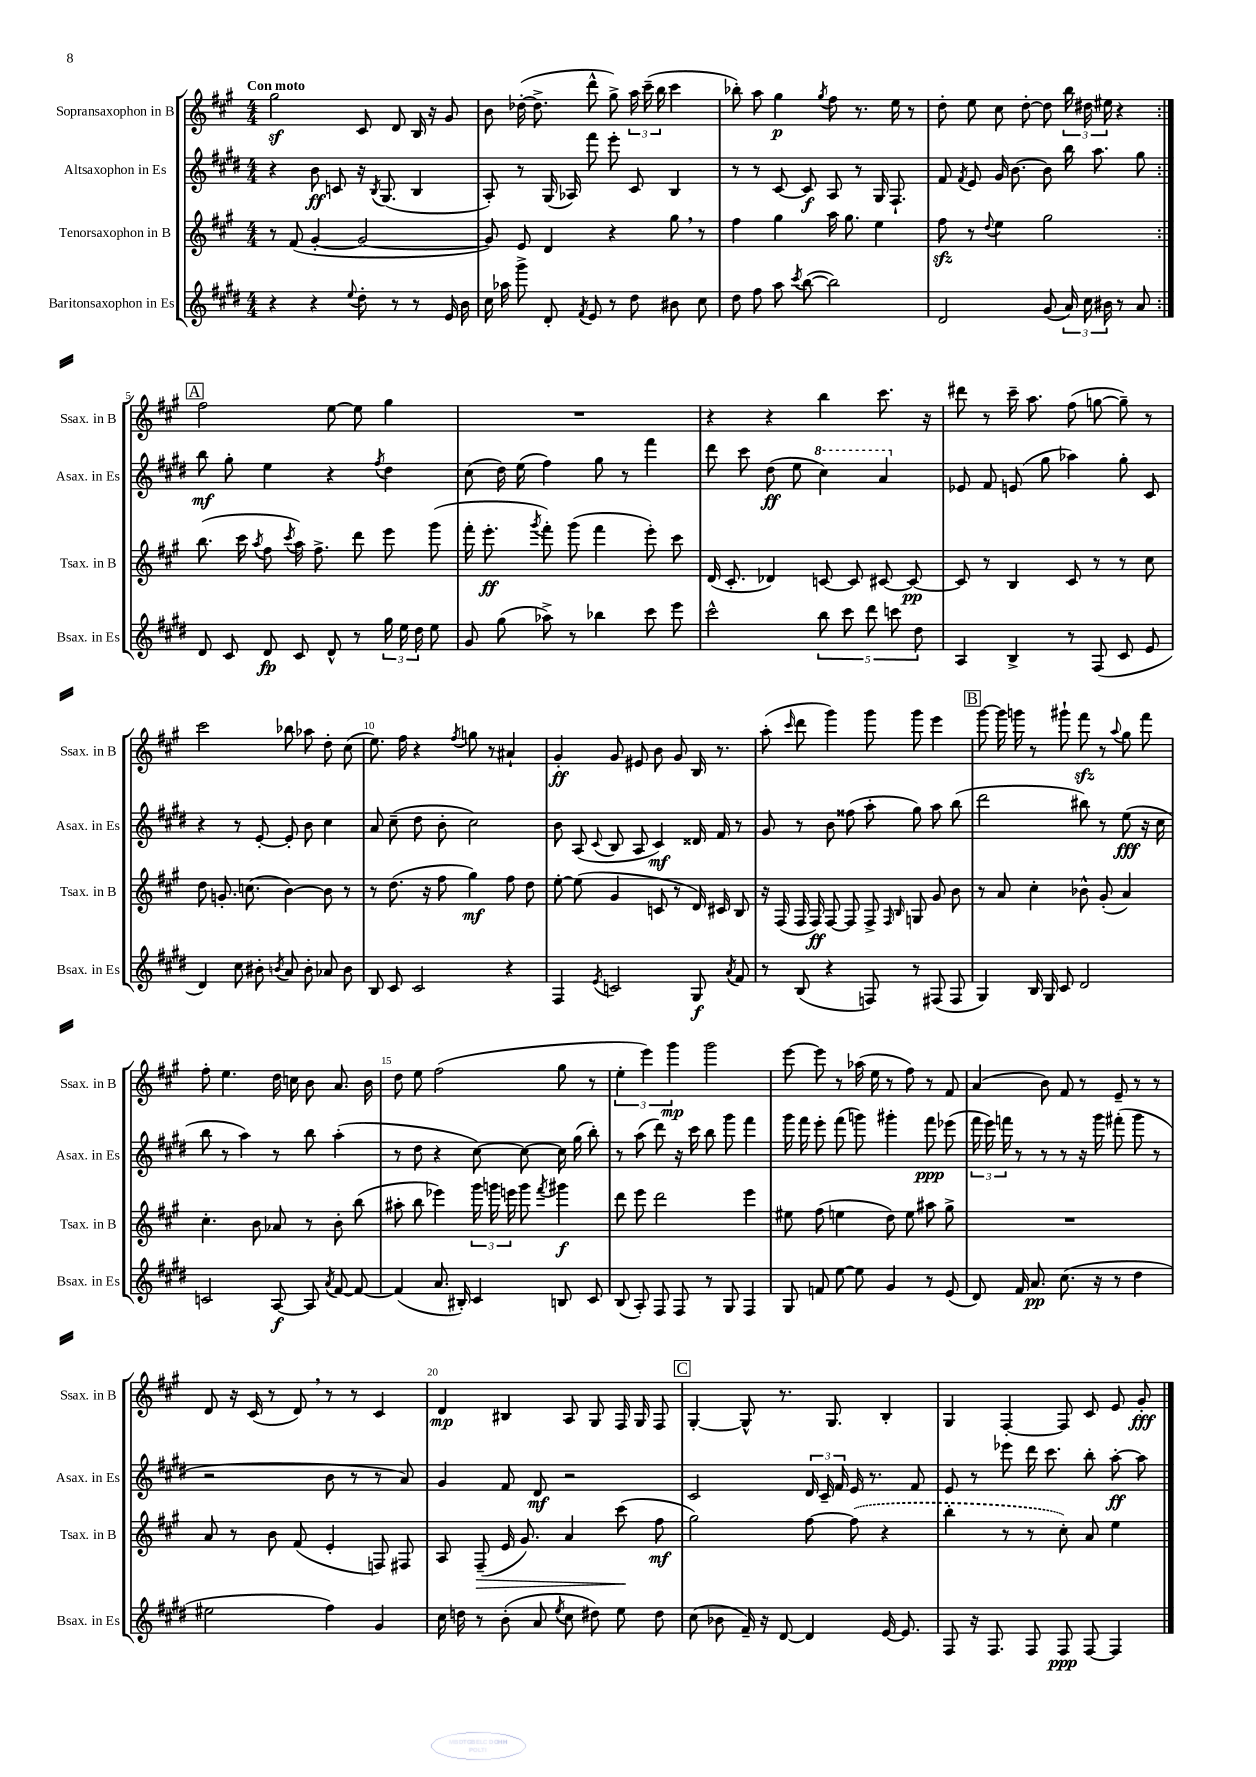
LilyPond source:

<<
\new StaffGroup <<
\new Staff = "s0" \with { instrumentName = "Sopransaxophon in B" shortInstrumentName = "Ssax. in B" } {
    \clef treble \key a \major \numericTimeSignature \time 4/4 \tempo "Con moto"
    \autoBeamOff \repeat volta 2 { gis''2\sf cis'8 d'8 b16 r16 gis'8 |
    b'8 des''16~-.( des''8.-> d'''8-^ gis''8->) \tuplet 3/2 { a''16 cis'''16--( b''16 } cis'''4 |
    bes''8-.) a''8 gis''4\p \acciaccatura { gis''8 } fis''8 r8. e''16 r8 |
    d''8-. e''8 cis''8 d''8~-. d''8 \tuplet 3/2 { b''16 dis''16 eis''16 } r4 | }
    \mark \markup { \box "A" } fis''2 e''8~ e''8 gis''4 |
    R1 |
    r4 r4 b''4 cis'''8. r16 |
    dis'''8 r8 cis'''16-- a''8. fis''8( g''8~ g''8--) r8 |
    cis'''2 bes''8 aes''8 d''8-. cis''8( |
    e''8.) fis''16 r4 \acciaccatura { fis''8 } g''8 r8 ais'4-! |
    gis'4-.\ff gis'8 eis'8 b'8 gis'8 b16 r8. |
    a''8-.( \grace { cis'''16 } d'''8 gis'''4) gis'''8 gis'''8 e'''4 |
    \mark \markup { \box "B" } gis'''8~ gis'''16 g'''16 r8 gis'''8-! fis'''8\sfz r8 \appoggiatura { a''8 } gis''8 fis'''8 |
    fis''8-. e''4. d''16 c''16 b'8 a'8. b'16 |
    d''8 e''8 fis''2( gis''8 r8 |
    \tuplet 3/2 { e''4-. e'''4) gis'''4\mp } gis'''2 |
    e'''8~ e'''8 r8 aes''16( e''16 r8 fis''8) r8 fis'8 |
    a'4( b'8) fis'8 r8 e'8-- r8 r8 |
    d'8 r16 cis'16( r8 d'8) \breathe r8 r8 cis'4 |
    d'4\mp bis4 a8 gis8 fis16 gis16 fis8 |
    \mark \markup { \box "C" } gis4~-. gis8-^ r8. gis8. b4-. |
    gis4 fis4~-. fis8 cis'8 e'8 gis'8-.\fff \bar "|." |
}
\new Staff = "s1" \with { instrumentName = "Altsaxophon in Es" shortInstrumentName = "Asax. in Es" } {
    \clef treble \key e \major \numericTimeSignature \time 4/4
    \autoBeamOff \repeat volta 2 { r4 b'8\ff c'8 r16 \acciaccatura { b8 } gis8.( b4 |
    a8-.) r8 gis16( aes16) fis'''8 e'''8-. cis'8 b4 |
    r8 r8 cis'8~ cis'8\f a8 r8 gis16 fis8.-! |
    fis'8 \acciaccatura { fis'8 } e'8 gis'16 b'8.~ b'8 b''16 a''8. gis''8 | }
    \mark \markup { \box "A" } b''8\mf gis''8-. e''4 r4 \acciaccatura { fis''8 } dis''4 |
    cis''8( dis''16) e''16( fis''4) gis''8 r8 fis'''4 |
    dis'''8 cis'''8 dis''8\ff( e''8 \ottava #1 cis'''4) a''4 \ottava #0 |
    ees'8 fis'8 e'8( gis''8 aes''4) gis''8-. cis'8 |
    r4 r8 e'8~-. e'8-. b'8 cis''4 |
    a'8 cis''8--( dis''8 b'8-. cis''2) |
    b'8 a8( \appoggiatura { cis'8 } b8 a8 cis'4\mf) disis'16 fis'16 r8 |
    gis'8 r8 b'8 fisis''8( a''8-. gis''8) a''8 b''8( |
    \mark \markup { \box "B" } dis'''2 bis''8) r8 e''8\fff( r16 cis''16 |
    b''8 r8 a''4) r8 b''8 a''4-.( |
    r8 dis''8 r4 cis''8~) cis''8~ cis''16 gis''16( b''8-.) |
    r8 a''8( dis'''8) r16 cis'''16 b''8 gis'''8 fis'''4 |
    gis'''16 fis'''16 e'''8-. fis'''8( g'''8) gis'''4-. fis'''8\ppp ees'''8( |
    \tuplet 3/2 { fis'''16 e'''16) f'''16 } r8 r8 r8 r16 gis'''16 fis'''8-.( gis'''8 r8 |
    r2 b'8 r8 r8 a'8) |
    gis'4 fis'8 dis'8\mf r2 |
    \mark \markup { \box "C" } cis'2 \tuplet 3/2 { dis'16 cis'16-- fis'16 } e'16 r8. fis'8 |
    e'8 r8 ees'''8 dis'''16 cis'''8. b''8-. a''8~-.\ff a''8 \bar "|." |
}
\new Staff = "s2" \with { instrumentName = "Tenorsaxophon in B" shortInstrumentName = "Tsax. in B" } {
    \clef treble \key a \major \numericTimeSignature \time 4/4
    \autoBeamOff \repeat volta 2 { r8 fis'8( gis'4~-. gis'2~ |
    gis'8) e'8 d'4 r4 gis''8 \breathe r8 |
    fis''4 gis''4 a''16 gis''8. e''4 |
    fis''8\sfz r8 \appoggiatura { d''8 } e''4 gis''2 | }
    \mark \markup { \box "A" } b''8.( cis'''16 \acciaccatura { a''8 } fis''8 \acciaccatura { cis'''8 } a''16) fis''8.-> d'''8 e'''8 gis'''8( |
    fis'''16-. e'''8.-.\ff \acciaccatura { gis'''8 } fis'''8-.) gis'''8( fis'''4 e'''8-.) cis'''8 |
    d'16( cis'8.-. des'4) c'8~ c'8 cis'8~ cis'8~\pp |
    cis'8 r8 b4 cis'8 r8 r8 cis''8 |
    d''8 g'8.-. c''8.( b'4~) b'8 r8 |
    r8 d''8.( r16 fis''8 gis''4\mf) fis''8 d''8 |
    e''8~-. e''8( gis'4 c'8 r8 d'16) cis'16 b8 |
    r16 fis16( fis16 fis16\ff) fis8~ fis8 fis8-> \grace { fis16 b16 } g8 gis'8 b'8 |
    \mark \markup { \box "B" } r8 a'8 cis''4-. bes'8-^ gis'8-.( a'4) |
    cis''4.-. b'8 aes'8 r8 b'8-. b''8( |
    ais''8-. b''8 ees'''4) \tuplet 3/2 { gis'''16 g'''16 e'''16 } g'''8 \acciaccatura { fis'''8 } gis'''4\f |
    d'''8 e'''8 d'''2 e'''4 |
    eis''8 fis''8( e''4 d''8) e''8 ais''8 gis''8-> |
    R1 |
    a'8 r8 b'8 fis'8( e'4-. f8) fis8 |
    a8 fis8--\>( e'16 gis'8.) a'4 cis'''8\!( fis''8\mf |
    \mark \markup { \box "C" } gis''2) fis''8~ \once \slurDashed fis''8( r4 |
    b''4-. r8 r8 cis''8-.) a'8 e''4 \bar "|." |
}
\new Staff = "s3" \with { instrumentName = "Baritonsaxophon in Es" shortInstrumentName = "Bsax. in Es" } {
    \clef treble \key e \major \numericTimeSignature \time 4/4
    \autoBeamOff \repeat volta 2 { r4 r4 \appoggiatura { e''8 } dis''8-. r8 r8 e'16 b'16 |
    cis''16 aes''16 gis'''8-> dis'8-. \acciaccatura { fis'8 } e'8 r8 dis''8 bis'8 cis''8 |
    dis''8 fis''8 a''8 \acciaccatura { cis'''8 } b''8~( b''2) |
    dis'2 gis'8( \tuplet 3/2 { a'16) cis''16 bis'16 } r8 a'8 | }
    \mark \markup { \box "A" } dis'8 cis'8 dis'8\fp cis'8 dis'8-^ r8 \tuplet 3/2 { gis''16 e''16 dis''16 } e''8 |
    gis'8 gis''8( aes''8->) r8 bes''4 cis'''8 e'''8 |
    cis'''2-^ \tuplet 5/4 { b''8 cis'''8 dis'''8 c'''8 dis''8 } |
    a4 b4-> r8 fis8( cis'8 e'8 |
    dis'4) cis''8 bis'8-. \acciaccatura { b'8 } a'8 b'8-. aes'8 b'8 |
    b8 cis'8 cis'2 r4 |
    fis4 \acciaccatura { e'8 } c'2 gis8\f \acciaccatura { a'8 } fis'8 |
    r8 b8( r4 f8) r8 fis8( fis8 |
    \mark \markup { \box "B" } gis4) b16 gis16 cis'8 dis'2 |
    c'2 a8~\f a8 \acciaccatura { a'8 } fis'8~ fis'8~ |
    fis'4( a'8. bis16-.) cis'4 b8 cis'8 |
    b8( a8-.) fis8 fis8 r8 gis8 fis4 |
    gis8 f'8 e''8~ e''8 gis'4 r8 e'8( |
    dis'8) fis'16 a'8.\pp cis''8.( r16 r8 dis''4 |
    eis''2 fis''4) gis'4 |
    cis''16 d''16 r8 b'8-.( a'8 \acciaccatura { e''8 } cis''8 dis''8) e''8 dis''8 |
    \mark \markup { \box "C" } cis''8( bes'8 fis'16--) r16 dis'8~ dis'4 e'16~ e'8. |
    fis8 r16 fis8. fis8 fis8\ppp fis8~ fis4 \bar "|." |
}
>>
>>
\layout { \context { \Score \override BarNumber.break-visibility = ##(#f #t #t) barNumberVisibility = #(every-nth-bar-number-visible 5) } }
